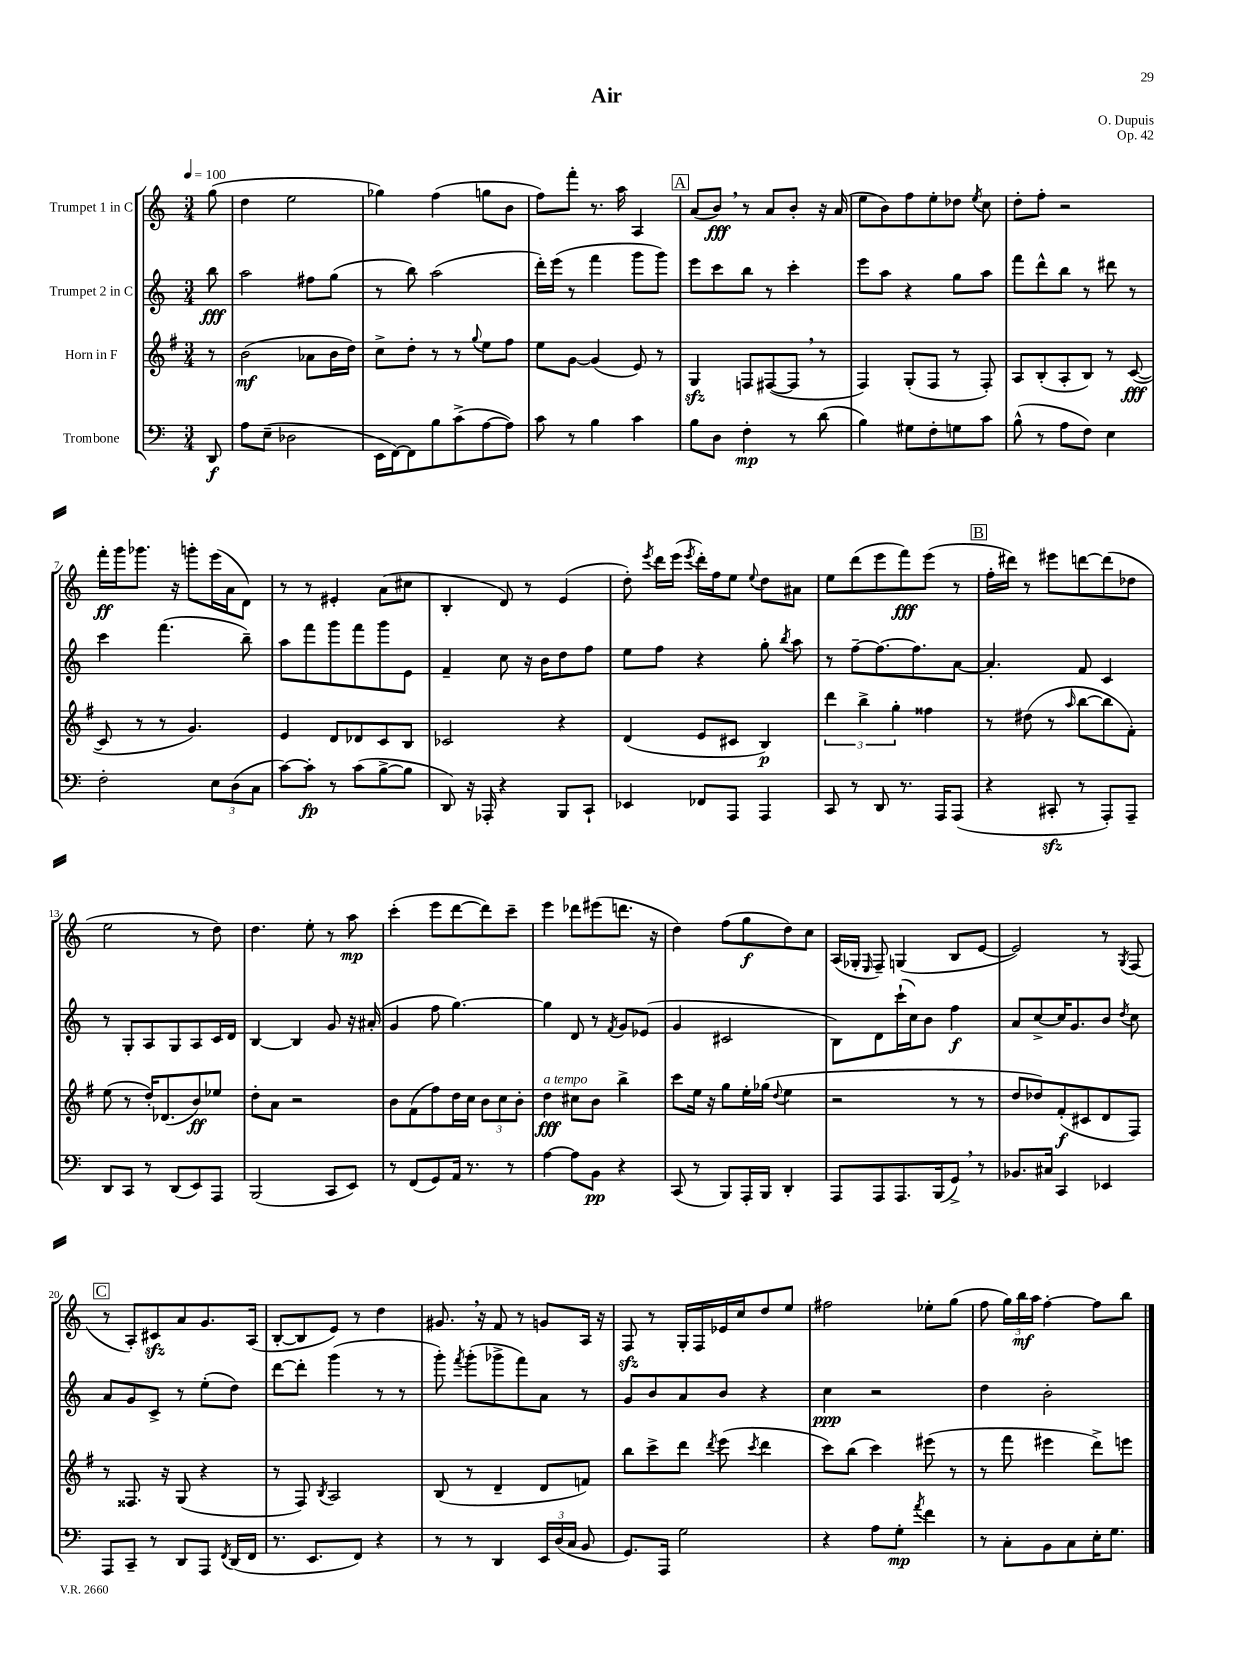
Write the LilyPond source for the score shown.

\header { title = "Air" composer = "O. Dupuis" opus = "Op. 42" }
<<
\new StaffGroup <<
\new Staff = "s0" \with { instrumentName = "Trumpet 1 in C" } {
    \clef treble \key c \major \numericTimeSignature \time 3/4 \partial 8 \tempo 4 = 100
    \autoBeamOff g''8( |
    d''4 e''2 |
    ges''4) f''4( g''8[ b'8] |
    f''8[) f'''8]-. r8. a''16 a4 |
    \mark \markup { \box "A" } a'8[( b'8]\fff) \breathe r8 a'8[ b'8]-. r16 a'16( |
    e''8[ b'8) f''8 e''8-. des''8] \acciaccatura { e''8 } c''8 |
    d''8[-. f''8]-. r2 |
    f'''16[-.\ff g'''16 ges'''8.] r16 g'''8[-. e'''16( a'16 d'8]) |
    r8 r8 eis'4-. a'8[( cis''8] |
    b4-. d'8) r8 e'4( |
    d''8-.) \acciaccatura { e'''8 } d'''16[ e'''16]( \acciaccatura { e'''8 } d'''16[-.) f''16 e''8] \appoggiatura { e''8 } d''8[ ais'8] |
    e''8[ d'''8( e'''8 f'''8\fff) e'''8]( r8 |
    \mark \markup { \box "B" } f''16[-. dis'''16]) r8 eis'''8[ d'''8~ d'''8( des''8] |
    e''2 r8 d''8) |
    d''4. e''8-. r8 a''8\mp |
    c'''4-.( e'''8[ d'''8~ d'''8) c'''8]-- |
    e'''4 des'''8[ eis'''8( d'''8.] r16 |
    d''4) f''8[( g''8\f d''8) c''8] |
    a16[( ges16]-. \grace { e16 } f8--) g4( b8[ e'8]~ |
    e'2) r8 \acciaccatura { g8 } f8( |
    \mark \markup { \box "C" } r8 a8[-.) cis'8\sfz a'8 g'8. a16]( |
    b8[~-. b8 e'8]) r8 d''4 |
    gis'8. \breathe r16 f'8 r8 g'8[ a16] r16 |
    f8\sfz r8 g16[-. f16 ees'16 c''16 d''8 e''8] |
    fis''2 ees''8[-. g''8]( |
    f''8 \tuplet 3/2 { g''16[) b''16\mf a''16] } f''4~-. f''8[ b''8] \bar "|." |
}
\new Staff = "s1" \with { instrumentName = "Trumpet 2 in C" } {
    \clef treble \key c \major \numericTimeSignature \time 3/4 \partial 8
    \autoBeamOff b''8\fff |
    a''2 fis''8[ g''8]( |
    r8 b''8) a''2( |
    d'''16[-.) e'''16]( r8 f'''4 g'''8[ g'''8]) |
    \mark \markup { \box "A" } e'''8[ c'''8 b''8] r8 c'''4-. |
    e'''8[ a''8] r4 g''8[ a''8] |
    f'''8[ d'''8-^ b''8] r8 dis'''8 r8 |
    c'''4 f'''4.( b''8--) |
    a''8[ f'''8 g'''8 f'''8 g'''8 e'8] |
    f'4-- c''8 r16 b'16[ d''8 f''8] |
    e''8[ f''8] r4 g''8-. \acciaccatura { b''8 } a''8 |
    r8 f''8[~-- f''8.~ f''8. a'8]~ |
    \mark \markup { \box "B" } a'4.-. f'8 c'4 |
    r8 g8[-. a8 g8 a8 c'16 d'16] |
    b4~ b4 g'8 r16 ais'16-.( |
    g'4 f''8 g''4.~) |
    g''4 d'8 r8 \acciaccatura { f'8 } g'8[ ees'8]( |
    g'4 cis'2 |
    b8[) d'8 c'''16-!( c''16) b'8] f''4\f |
    a'8[ c''8~-> c''16 g'8. b'8] \acciaccatura { d''8 } c''8 |
    \mark \markup { \box "C" } a'8[ g'8 c'8]-> r8 e''8[-.( d''8]) |
    d'''8[~ d'''8]-. g'''4( r8 r8 |
    g'''8-.) \acciaccatura { f'''8 } g'''8[-.( ges'''8-> f'''8) a'8] r8 |
    g'8[ b'8 a'8 b'8] r4 |
    c''4\ppp r2 |
    d''4 b'2-. \bar "|." |
}
\new Staff = "s2" \with { instrumentName = "Horn in F" } {
    \clef treble \key g \major \numericTimeSignature \time 3/4 \partial 8
    \autoBeamOff r8 |
    b'2\mf( aes'8[ b'16 d''16]) |
    c''8[-> d''8]-. r8 r8 \appoggiatura { g''8 } e''8[ fis''8] |
    e''8[ g'8]~ g'4( e'8) r8 |
    \mark \markup { \box "A" } g4\sfz f8[ fis8~( fis8] \breathe r8 |
    fis4) g8[-.( fis8] r8 fis8-.) |
    a8[ b8-.( a8-. b8]) r8 c'8~\fff( |
    c'8 r8 r8 g'4.) |
    e'4 d'8[ des'8 c'8 b8] |
    ces'2 r4 |
    d'4( e'8[ cis'8] b4\p) |
    \tuplet 3/2 { d'''4 b''4-> g''4-. } fisis''4 |
    \mark \markup { \box "B" } r8 dis''8( r8 \grace { a''16 } b''8[~ b''8 fis'8]-.) |
    e''8( r8 d''16[-.) des'8.( b'8\ff) ees''8] |
    d''8[-. a'8] r2 |
    b'8[ fis'8( fis''8) d''16 c''16] \tuplet 3/2 { b'8[ c''8 b'8]-. } |
    d''4\fff^\markup { \italic "a tempo" } cis''8[ b'8] b''4-> |
    c'''8[ e''16] r16 g''8[ e''16-. ges''16]( \appoggiatura { d''8 } e''4 |
    r2 r8 r8 |
    d''8[ des''8) fis'8-.\f( cis'8 d'8 fis8]) |
    \mark \markup { \box "C" } r8 fisis8. r16 g8( r4 |
    r8 fis8) \acciaccatura { b8 } a2 |
    b8( r8 d'4-- d'8[ f'8]) |
    b''8[ c'''8-> d'''8] \acciaccatura { d'''8 } e'''8( \acciaccatura { c'''8 } d'''4 |
    c'''8[) b''8]( c'''4) eis'''8( r8 |
    r8 fis'''8 eis'''4 d'''8[->) e'''8] \bar "|." |
}
\new Staff = "s3" \with { instrumentName = "Trombone" } {
    \clef bass \key c \major \numericTimeSignature \time 3/4 \partial 8
    \autoBeamOff d,8\f |
    a8[ e8]--( des2 |
    e,16[ f,16~) f,8 b8 c'8->( a8~ a8]) |
    c'8 r8 b4 c'4 |
    \mark \markup { \box "A" } b8[ d8] f4-.\mp r8 d'8( |
    b4) gis8[ f8-. g8 c'8] |
    b8-^( r8 a8[ f8]) e4 |
    f2-. \tuplet 3/2 { e8[ d8( c8] } |
    c'8[~) c'8]-.\fp r8 c'8[( b8~-> b8] |
    d,8) r16 aes,,16-. r4 b,,8[ c,8]-! |
    ees,4 fes,8[ a,,8] a,,4 |
    c,8 r8 d,8 r8. a,,16[ a,,8]( |
    \mark \markup { \box "B" } r4 cis,8-.\sfz r8 a,,8[-.) a,,8]-- |
    d,8[ c,8] r8 d,8[( e,8) a,,8] |
    b,,2( c,8[ e,8]) |
    r8 f,8[( g,8) a,16] r8. r8 |
    a4~ a8[ b,8]\pp r4 |
    c,8( r8 b,,8[) a,,16-. b,,16] d,4-. |
    a,,8[ a,,8 a,,8. b,,16( g,8]->) \breathe r8 |
    bes,8.[ cis16] c,4 ees,4 |
    \mark \markup { \box "C" } a,,8[ c,8]-- r8 d,8[ a,,8] \acciaccatura { f,8 } d,16[( f,16] |
    r8. e,8.[ f,8]) r4 |
    r8 r8 d,4 \tuplet 3/2 { e,16[ d16( c16] } b,8 |
    g,8.[) a,,16] g2 |
    r4 a8[ g8]-.\mp \acciaccatura { a'8 } f'4 |
    r8 c8[-. b,8 c8 e16-. g8.] \bar "|." |
}
>>
>>
